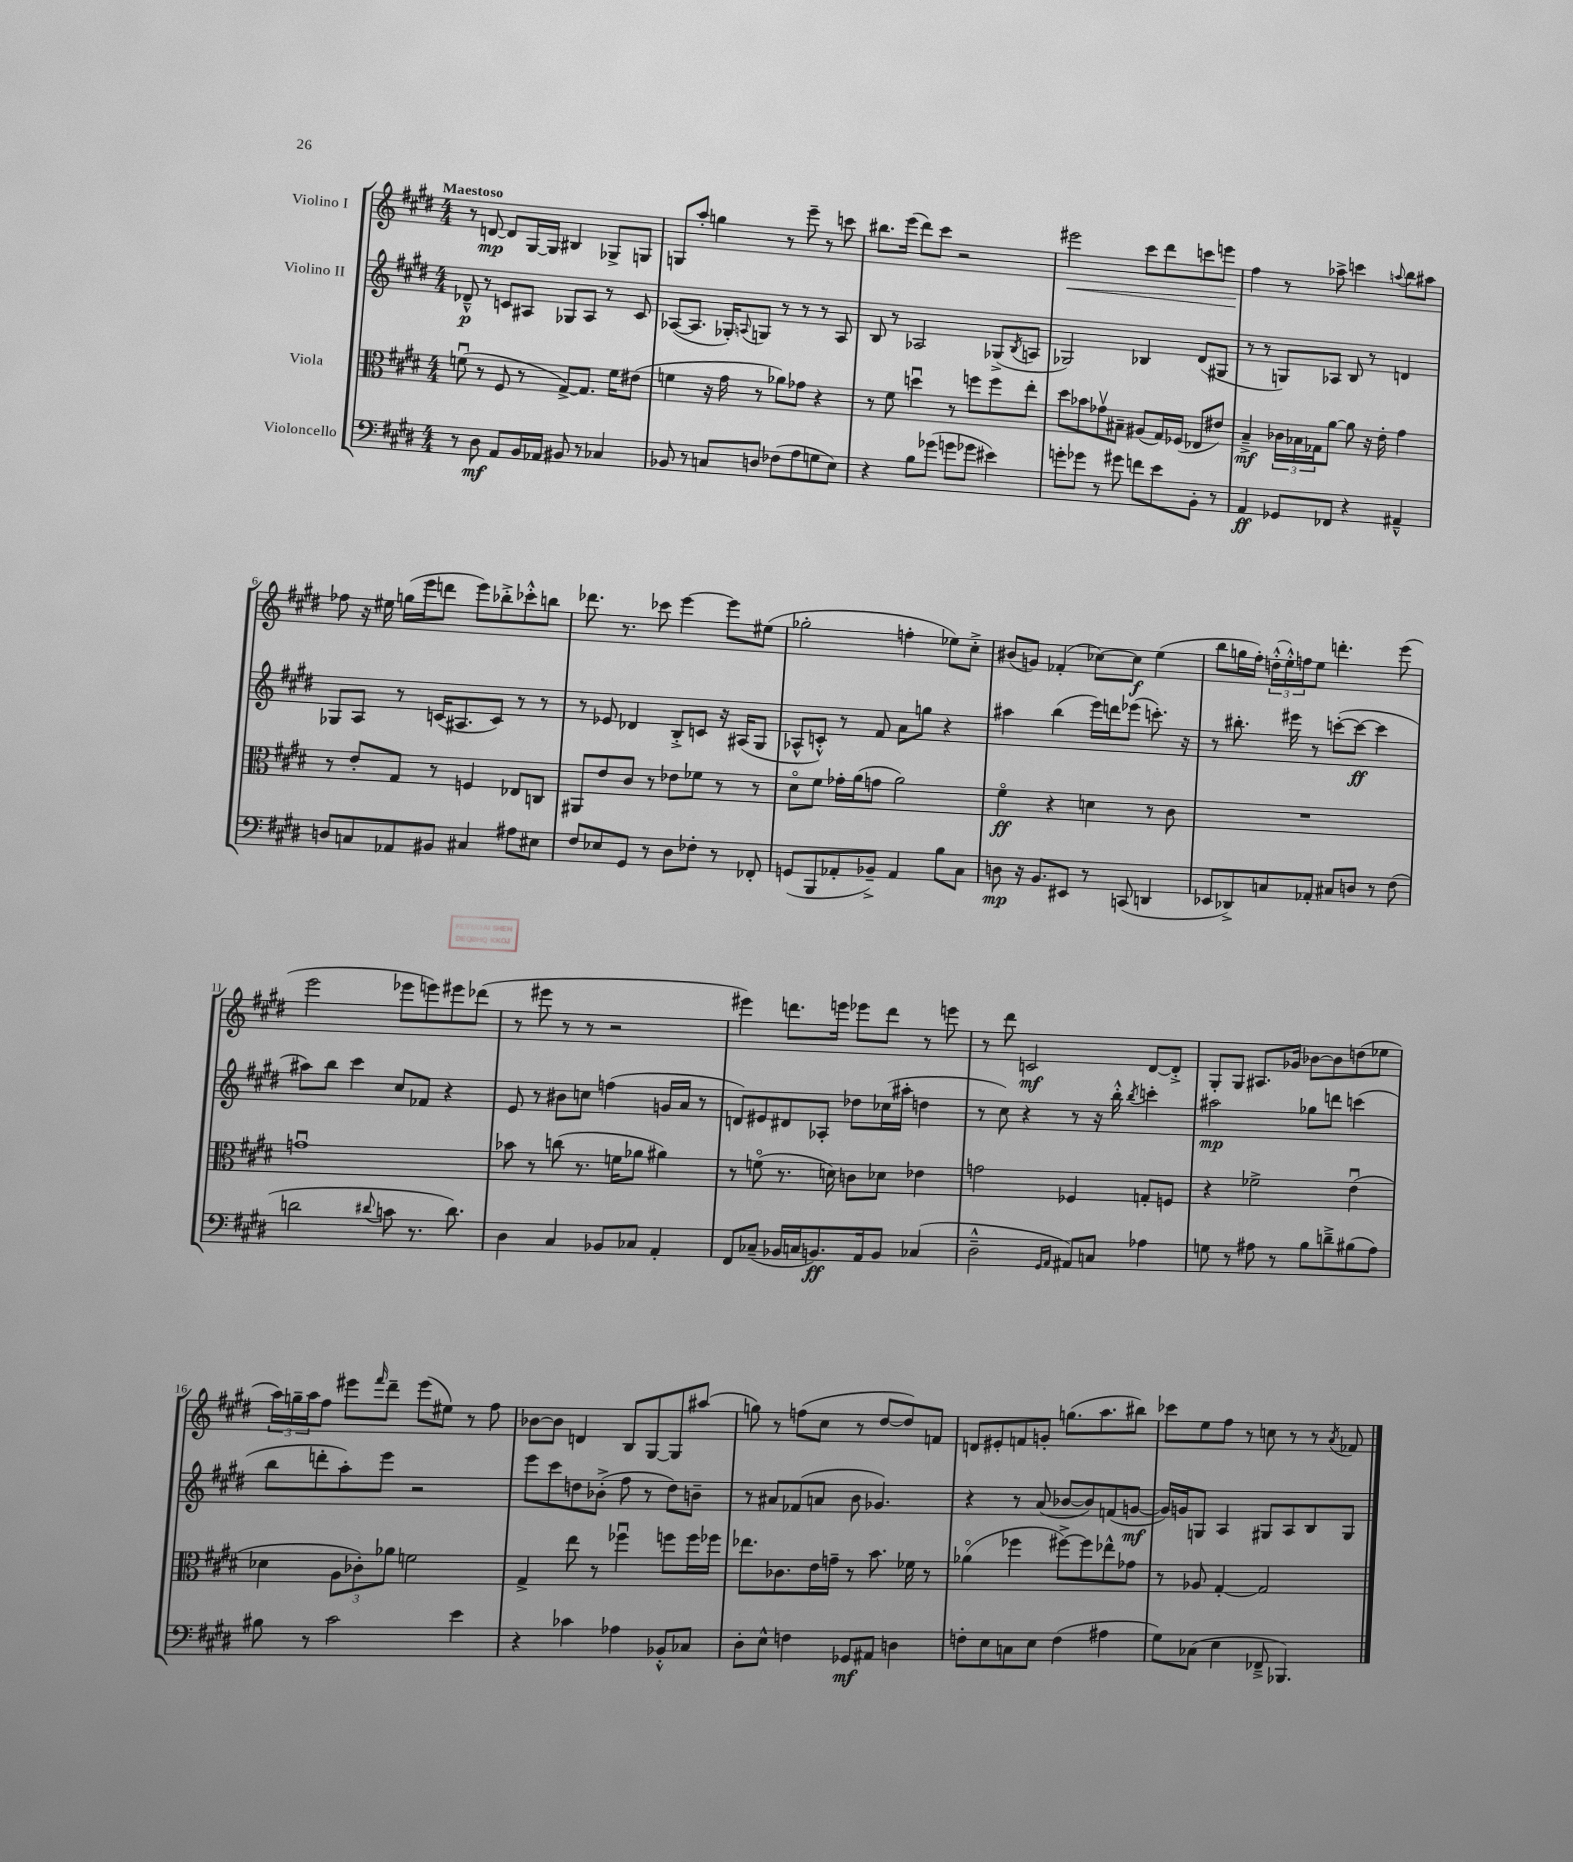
<<
\new StaffGroup <<
\new Staff = "s0" \with { instrumentName = "Violino I" } {
    \clef treble \key e \major \numericTimeSignature \time 4/4 \tempo "Maestoso"
    r8 d'8~\mp d'8 gis16~ gis16 bis4 ges8-> g8 |
    g8 a''8-. g''4 r8 e'''8-- r8 c'''8 |
    bis''8. e'''16( dis'''8) cis'''8 r2 |
    eis'''2\< cis'''8 dis'''8 c'''8 e'''8 |
    fis''4\! r8 aes''8-> c'''4 \appoggiatura { a''8 } b''8 ais''8 |
    fes''8 r16 eis''16 g''16( e'''16 d'''8 e'''8) bes''8-.-> ces'''8-.-^ b''8 |
    des'''8. r8. ces'''8 e'''4~ e'''8 eis''8( |
    ges''2-. f''4-. ees''8) cis''8-.-> |
    bis'8( g'8) fes'4-.( ces''8~) ces''8\f e''4( |
    b''8 g''16 fis''16-.) \tuplet 3/2 { d''16-.-^( e''16-.-^) f''16 } e''8 d'''4.-. e'''8( |
    e'''2 ees'''8 e'''8) eis'''8 des'''8( |
    r8 eis'''8 r8 r8 r2 |
    eis'''4) d'''8. e'''16 ees'''8 d'''8 r8 e'''8 |
    r8 dis'''8 c'2\mf dis'8~ dis'8-.-> |
    gis8-. gis8 ais8. ges'16 bes'8~ bes'8 d''8( ees''8 |
    \tuplet 3/2 { a''16) g''16-- a''16 } fis''8 eis'''8 \grace { fis'''16 } dis'''8-- eis'''8( eis''8) r8 fis''8 |
    bes'8~ bes'8 d'4 b8 gis8~ gis8 ais''8( |
    g''8) r8 f''8( cis''8 r8 dis''8~ dis''8) f'8 |
    d'8 eis'8-. f'8 g'8-. g''8.( a''8. bis''8) |
    ces'''8 e''8 fis''8 r8 c''8 r8 r8 \acciaccatura { a'8 } fes'8 \bar "|." |
}
\new Staff = "s1" \with { instrumentName = "Violino II" } {
    \clef treble \key e \major \numericTimeSignature \time 4/4
    des'8---^\p r8 c'8 ais8 ges8 ais8 r8 c'8 |
    aes8~( aes8. ges16-.) \appoggiatura { a8 } g8 r8 r8 r8 a8 |
    b8 r8 aes2 ges8->( \acciaccatura { b8 } a8 |
    ges2) bes4 dis'8( gis8 |
    r8 r8 g8) aes8 b8 r8 d'4 |
    ges8 a8 r8 c'16( ais8. c'8) r8 r8 |
    r8 ees'8 des'4 b8-.-> c'8 r16 ais16( gis8 |
    aes8-^ c'8-.-^) r8 fis'8 a'8 g''8 r4 |
    ais''4 b''4( e'''16) d'''16 ees'''8( c'''8.-.) r16 |
    r8 bis''8.-. eis'''16 r8 c'''8~-.( c'''8~\ff c'''4 |
    ais''8) b''8 cis'''4 cis''8 fes'8 r4 |
    e'8 r8 bis'8 c''8 f''4( g'16 a'16 r8 |
    d'8) eis'8 dis'8 aes8-. des''8 ces''16( ais''16-. d''4 |
    r8 cis''8) r4 r8 r16 b''16-.-^ \acciaccatura { b''8 } c'''4-. |
    ais''2\mp ges''8 d'''8 c'''4( |
    b''8 d'''8-. a''8-.) e'''8 r2 |
    e'''8 cis'''8 d''8 bes'8-.->( fis''8 r8 d''8) b'8-- |
    r8 ais'8 fes'8( a'8 b'8 ges'4.) |
    r4 r8 a'8( bes'8~ bes'8) f'8( g'8~\mf |
    g'16) g'16 g8 a4 gis8 a8 b8 gis8 \bar "|." |
}
\new Staff = "s2" \with { instrumentName = "Viola" } {
    \clef alto \key e \major \numericTimeSignature \time 4/4
    f'8\downbow( r8 fis8 r8 gis8~->) gis8. f'16 eis'8( |
    f'4 r16 gis'16 r8 aes'8) ges'8 r4 |
    r8 fis'8 d''4\downbow r8 f''8 f''8 e''8-. |
    dis''8 bes'8 ges'8\upbow bis8-- ais8( gis16) fes16( ees8 eis'8) |
    b4--->\mf \tuplet 3/2 { ces'16 bes16 ges16 } a'8~ a'8 r16 e'16-. gis'4 |
    r8 e'8-. gis8 r8 f4 ees8 c8 |
    ais,8 e'8 cis'8 r8 ees'8 fes'8 r8 r8 |
    dis'8\flageolet fis'8 ges'16-. a'16( g'8 a'2) |
    fis'4\flageolet\ff r4 d'4 r8 cis'8 |
    R1 |
    g'1\downbow |
    bes'8 r8 c''8( r8. f'16 aes'8 ais'4) |
    r8 f'8\flageolet( r8. d'16) c'8 des'8 ees'4 |
    g'2 fes4 g8-. f8 |
    r4 fes'2-> e'4\downbow( |
    des'4 \tuplet 3/2 { a8 ces'8-.) aes'8 } f'2 |
    gis4-> e''8 r8 fes''4\downbow f''8 f''16 fes''16 |
    ees''8. ces'8. e'16 g'16-- r8 b'8. fes'16 r8 |
    aes'4\flageolet( fes''4 fis''8~->) fis''8 ees''8-^ ges'8 |
    r8 aes8 gis4~-. gis2 \bar "|." |
}
\new Staff = "s3" \with { instrumentName = "Violoncello" } {
    \clef bass \key e \major \numericTimeSignature \time 4/4
    r8 dis8\mf a,8 b,16 aes,16 bis,8 r8 ces4 |
    bes,8 r8 c8 d8 fes8( a8 g8 e8) |
    r4 b8 ges'8( g'8 ges'8 eis'4) |
    g'8-. ges'8 r8 gis'8 f'8 e'8 b,8-. r8 |
    a,4\ff ges,8 fes,8 r4 ais,4---^ |
    d8 c8 aes,8 bis,8 cis4 ais8 eis8 |
    fis8 ees8 gis,8 r8 dis8 fes8-. r8 fes,8-. |
    g,8( b,,8 aes,8-. bes,8--->) aes,4 b8 cis8 |
    d8\mp r16 b,8. eis,8 r8 c,8( d,4 |
    ees,8 des,8->) c8 aes,8-. cis8 d8 r8 fis8( |
    d'2 \appoggiatura { dis'8 } c'8 r8. dis'8.) |
    dis4 cis4 bes,8 ces8 a,4-. |
    fis,8 ces8--( bes,16 c16 b,8.\ff) a,16 b,8 ces4( |
    dis2---^ \grace { gis,16 a,16 } ais,8) c8 aes4 |
    g8 r8 ais8 r8 b8 d'8---> bis8( ais8) |
    bis8 r8 cis'2 e'4 |
    r4 ces'4 aes4 bes,8-.-^ ces8 |
    dis8-. e8-^ f4 ges,8\mf ais,8 d4 |
    f8-. e8 c8 e8 f4( ais4 |
    gis8) ces8( e4 fes,8---> bes,,4.) \bar "|." |
}
>>
>>
